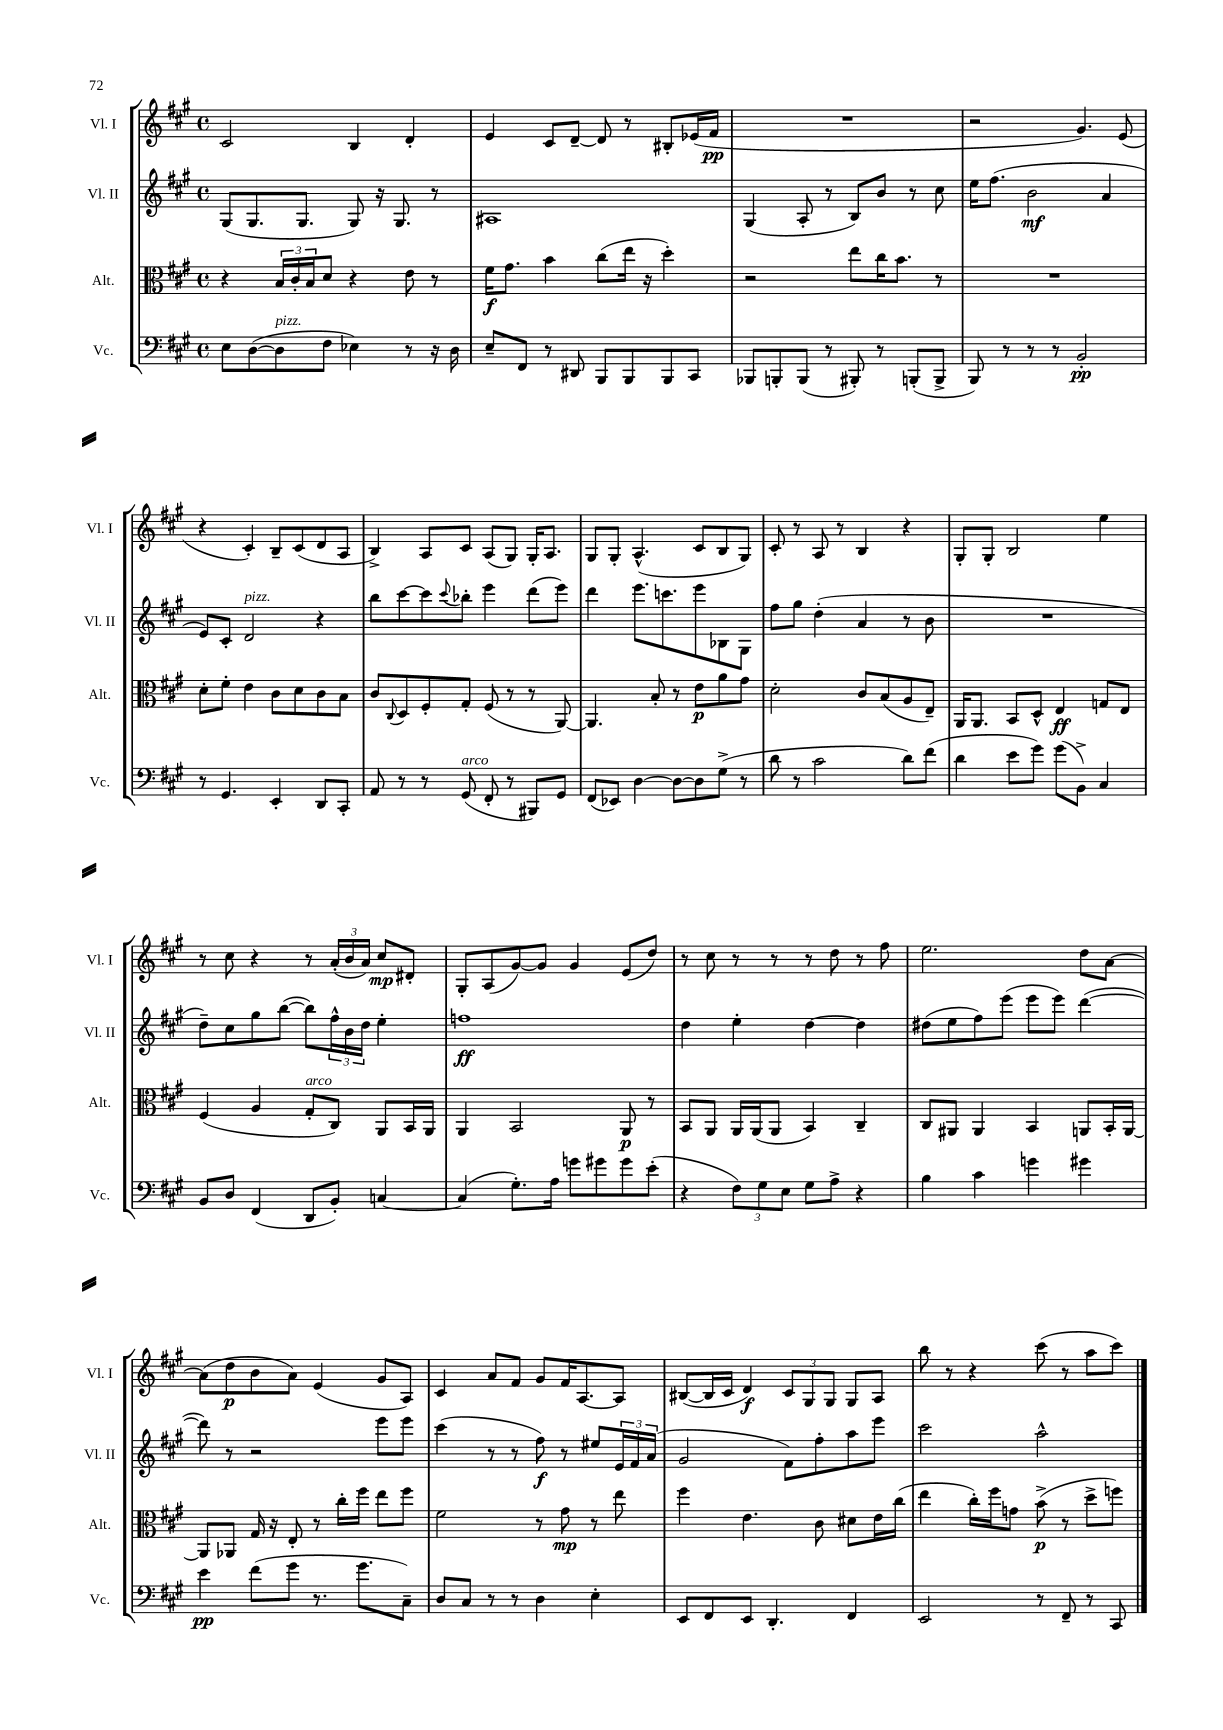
<<
\new StaffGroup <<
\new Staff = "s0" \with { instrumentName = "Vl. I" shortInstrumentName = "Vl. I" } {
    \clef treble \key a \major \defaultTimeSignature \time 4/4
    cis'2 b4 d'4-. |
    e'4 cis'8 d'8~-- d'8 r8 bis8-. ees'16( fis'16\pp |
    R1 |
    r2 gis'4.) e'8( |
    r4 cis'4-.) b8-- cis'8( d'8 a8 |
    b4->) a8 cis'8 a8( gis8) gis16-. a8. |
    gis8 gis8-. a4.-^( cis'8 b8 gis8) |
    cis'8-. r8 a8 r8 b4 r4 |
    gis8-. gis8-. b2 e''4 |
    r8 cis''8 r4 r8 \tuplet 3/2 { a'16-.( b'16 a'16) } cis''8\mp dis'8-. |
    gis8-. a8( gis'8~) gis'8 gis'4 e'8( d''8) |
    r8 cis''8 r8 r8 r8 d''8 r8 fis''8 |
    e''2. d''8 a'8~ |
    a'8( d''8\p b'8 a'8) e'4( gis'8 a8) |
    cis'4 a'8 fis'8 gis'8 fis'16 a8.~ a8 |
    bis8~( bis16 cis'16 d'4\f) \tuplet 3/2 { cis'8 gis8 gis8 } gis8 a8 |
    b''8 r8 r4 cis'''8( r8 a''8 cis'''8) \bar "|." |
}
\new Staff = "s1" \with { instrumentName = "Vl. II" shortInstrumentName = "Vl. II" } {
    \clef treble \key a \major \defaultTimeSignature \time 4/4
    gis8( gis8. gis8. gis8) r16 gis8. r8 |
    ais1 |
    gis4( a8-. r8 b8) b'8 r8 cis''8 |
    e''16 fis''8.( b'2\mf a'4 |
    e'8) cis'8-. d'2^\markup { \italic "pizz." } r4 |
    b''8 cis'''8~ cis'''8 \appoggiatura { cis'''8 } bes''8-. e'''4 d'''8( e'''8) |
    d'''4 e'''8. c'''8. e'''8 bes8 gis8 |
    fis''8 gis''8 d''4-.( a'4 r8 b'8 |
    R1 |
    d''8--) cis''8 gis''8 b''8~( b''8) \tuplet 3/2 { fis''16-^ b'16 d''16 } e''4-. |
    f''1\ff |
    d''4 e''4-. d''4~ d''4 |
    dis''8( e''8 fis''8) e'''8( e'''8 e'''8) d'''4~( |
    d'''8) r8 r2 e'''8 e'''8 |
    cis'''4( r8 r8 fis''8\f) r8 eis''8 \tuplet 3/2 { e'16 fis'16 a'16( } |
    gis'2 fis'8) fis''8-. a''8 e'''8 |
    cis'''2 a''2-^ \bar "|." |
}
\new Staff = "s2" \with { instrumentName = "Alt." shortInstrumentName = "Alt." } {
    \clef alto \key a \major \defaultTimeSignature \time 4/4
    r4 \tuplet 3/2 { b16 cis'16-. b16 } d'8 r4 e'8 r8 |
    fis'16\f gis'8. b'4 cis''8( e''16 r16 d''4-.) |
    r2 e''8 cis''16 b'8. r8 |
    R1 |
    d'8-. fis'8-. e'4 cis'8 d'8 cis'8 b8 |
    cis'8 \appoggiatura { cis8 } d8 fis8-. gis8-. fis8( r8 r8 a,8~) |
    a,4. b8-. r8 e'8\p a'8 gis'8 |
    d'2-. cis'8 b8( a8 e8--) |
    a,16 a,8. b,8 d8-^ e4\ff g8 e8 |
    fis4( a4 gis8-.^\markup { \italic "arco" } cis8) a,8 b,16 a,16 |
    a,4 b,2 a,8\p r8 |
    b,8 a,8 a,16 a,16( a,8 b,4) cis4-- |
    cis8 ais,8 ais,4 b,4 a,8 b,16-. a,16~ |
    a,8 aes,8 gis16 r16 e8-. r8 cis''16-. fis''16 e''8 fis''8 |
    fis'2 r8 gis'8\mp r8 e''8 |
    fis''4 e'4. cis'8 dis'8 e'16 cis''16( |
    e''4 cis''16-.) fis''16 g'8 b'8->\p( r8 d''8-> f''8) \bar "|." |
}
\new Staff = "s3" \with { instrumentName = "Vc." shortInstrumentName = "Vc." } {
    \clef bass \key a \major \defaultTimeSignature \time 4/4
    e8 d8~( d8^\markup { \italic "pizz." } fis8 ees4) r8 r16 d16 |
    e8-- fis,8 r8 dis,8 b,,8 b,,8 b,,8 cis,8 |
    bes,,8 b,,8-. b,,8( r8 bis,,8-.) r8 b,,8-.( b,,8-> |
    b,,8) r8 r8 r8 b,2-.\pp |
    r8 gis,4. e,4-. d,8 cis,8-. |
    a,8 r8 r8 gis,8^\markup { \italic "arco" }( fis,8-. r8 bis,,8) gis,8 |
    fis,8( ees,8) d4~ d8~ d8 gis8->( r8 |
    d'8 r8 cis'2 d'8) fis'8( |
    d'4 e'8 gis'8) gis'8( b,8->) cis4 |
    b,8 d8 fis,4( d,8 b,8-.) c4~ |
    c4( gis8.-.) a16 g'8 gis'8 gis'8 e'8-.( |
    r4 \tuplet 3/2 { fis8) gis8 e8 } gis8 a8-> r4 |
    b4 cis'4 g'4 gis'4 |
    e'4\pp fis'8( gis'8 r8. gis'8. cis8--) |
    d8 cis8 r8 r8 d4 e4-. |
    e,8 fis,8 e,8 d,4.-. fis,4 |
    e,2 r8 fis,8-- r8 cis,8 \bar "|." |
}
>>
>>
\layout { \context { \Score \remove "Bar_number_engraver" } }
